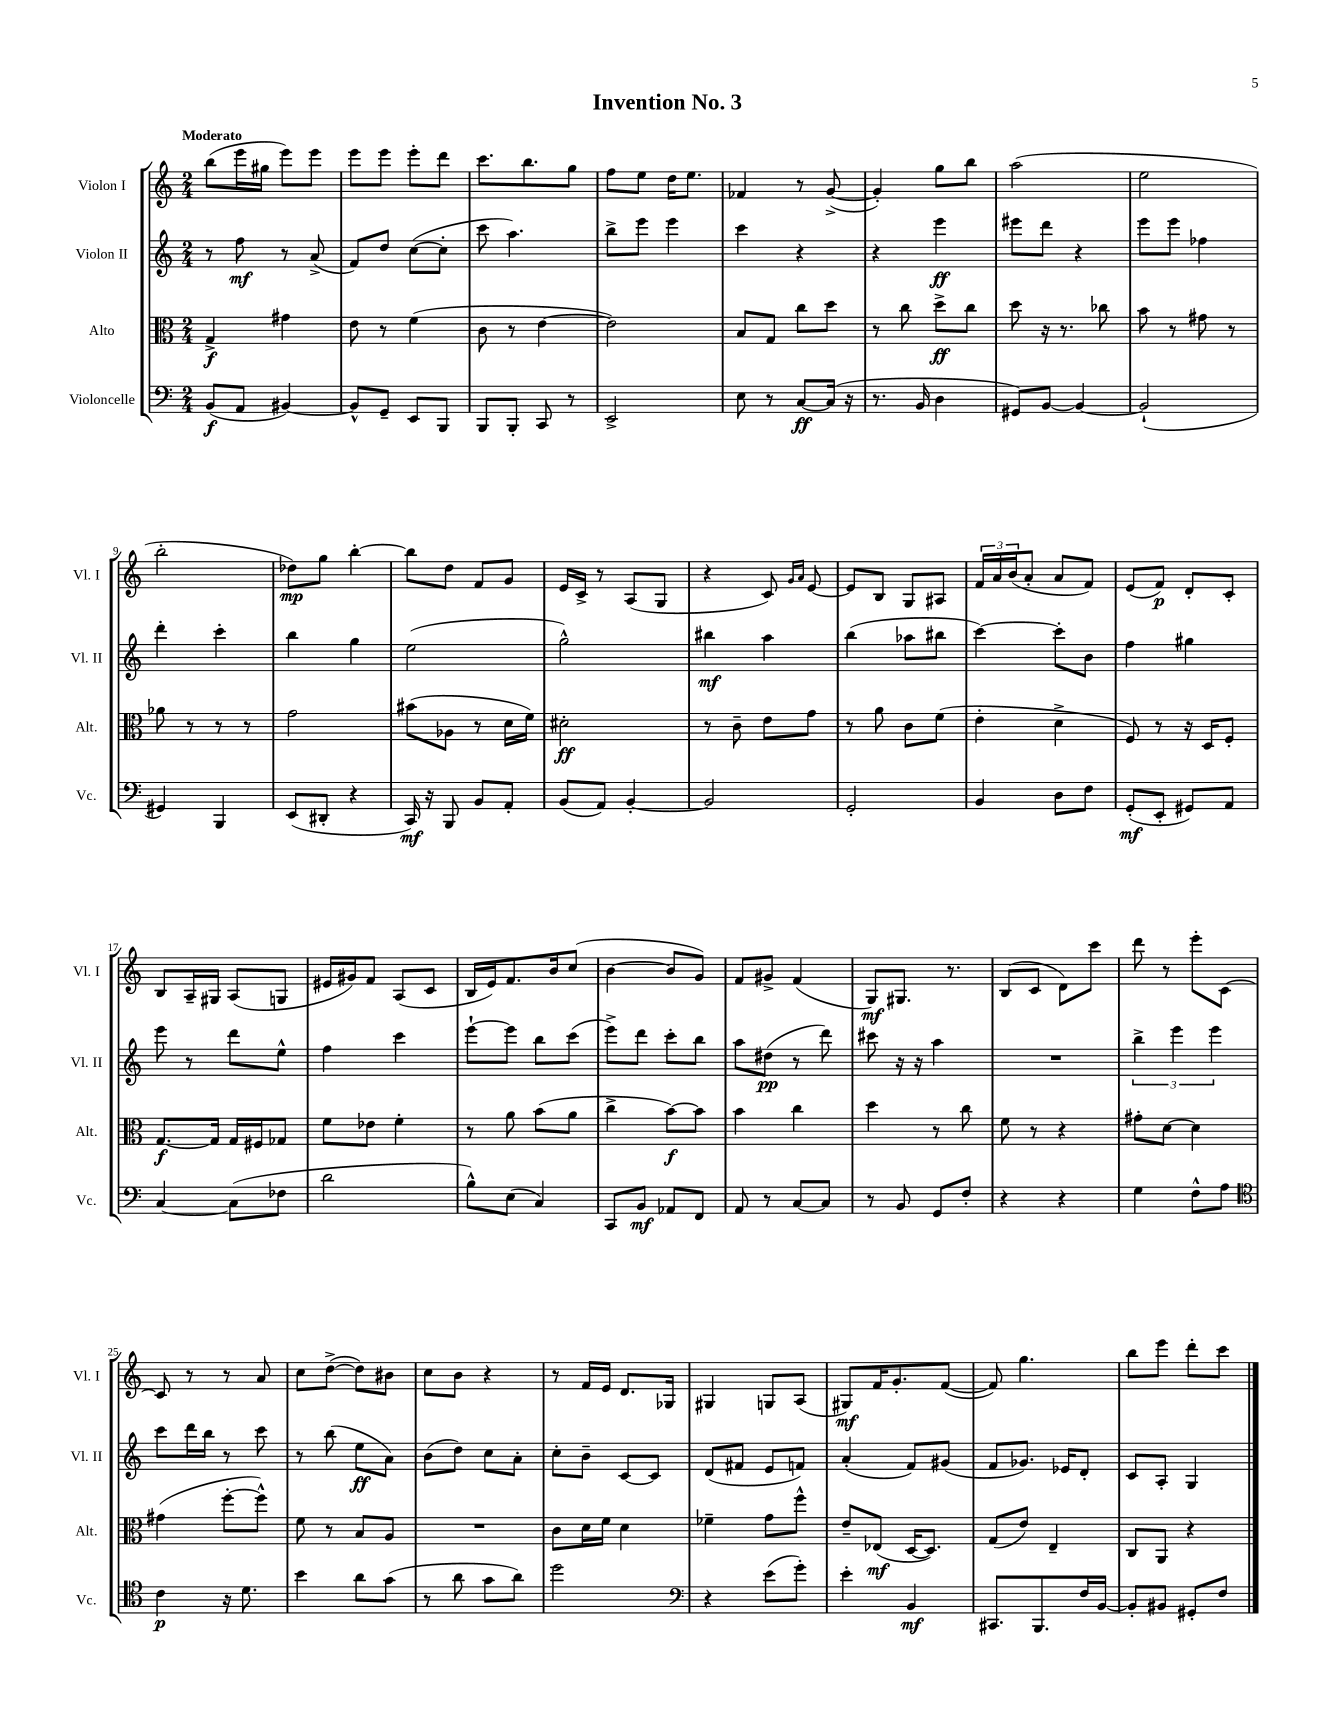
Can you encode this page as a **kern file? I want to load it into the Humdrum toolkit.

**kern	**kern	**kern	**kern
*staff4	*staff3	*staff2	*staff1
*clefF4	*clefC3	*clefG2	*clefG2
*k[]	*k[]	*k[]	*k[]
*M2/4	*M2/4	*M2/4	*M2/4
(8BB	4G^	8r	(8bb
8AA	.	8ff	16eee
.	.	.	16gg#
[4BB#)	4g#	8r	8eee)
.	.	(8a^	8eee
=	=	=	=
8BB#^^]	8e	8f)	8eee
8GG~	8r	8dd	8eee
8EE	(4f	([8cc	8eee'
8BBB	.	8cc']	8ddd
=	=	=	=
8BBB	8c	8ccc	8.ccc
8BBB'	8r	4.aa)	.
.	.	.	8.bb
8CC	[4e	.	.
8r	.	.	8gg
=	=	=	=
2EE^	2e])	8bb^	8ff
.	.	8eee	8ee
.	.	4eee	16dd
.	.	.	8.ee
=	=	=	=
8E	8B	4ccc	4f-
8r	8G	.	.
[8C	8cc	4r	8r
(16C]	8dd	.	([8g^
16r	.	.	.
=	=	=	=
8.r	8r	4r	4g'])
.	8cc	.	.
16BB	.	.	.
4D	8dd^	4eee	8gg
.	8cc	.	8bb
=	=	=	=
8GG#)	8dd	8eee#	(2aa
[8BB	16r	8ddd	.
.	8.r	.	.
4BB_	.	4r	.
.	8cc-	.	.
=	=	=	=
(2BB`]	8b	8eee	2ee
.	8r	8eee	.
.	8g#	4ff-	.
.	8r	.	.
=	=	=	=
4GG#)	8a-	4ddd'	2bb'
.	8r	.	.
4BBB	8r	4ccc'	.
.	8r	.	.
=	=	=	=
(8EE	2g	4bb	8dd-)
8DD#'	.	.	8gg
4r	.	4gg	[4bb'
=	=	=	=
16CC)	(8b#	(2ee	8bb]
16r	.	.	.
8BBB	8A-	.	8dd
8BB	8r	.	8f
8AA'	16d	.	8g
.	16f)	.	.
=	=	=	=
(8BB	2d#'	2gg^^)	16e
.	.	.	16c^
8AA)	.	.	8r
[4BB'	.	.	(8A
.	.	.	8G
=	=	=	=
2BB]	8r	4bb#	4r
.	8c~	.	.
.	8e	4aa	8c)
.	.	.	16qqg
.	.	.	16qqa
.	8g	.	[8e
=	=	=	=
2GG'	8r	(4bb	8e]
.	8a	.	8B
.	8c	8aa-	8G
.	(8f	8bb#	8A#
=	=	=	=
4BB	4e'	[4ccc)	24f
.	.	.	24a
.	.	.	(24b
.	.	.	8a'
8D	4d^	8ccc']	8a
8F	.	8b	8f)
=	=	=	=
(8GG'	8F)	4ff	(8e
8EE'	8r	.	8f)
8GG#)	16r	4gg#	8d'
.	16D	.	.
8AA	8F'	.	8c'
=	=	=	=
[4C	[8.G	8eee	8B
.	.	8r	16A~
.	16G]	.	16G#
(8C]	16G	8ddd	(8A
.	16F#	.	.
8F-	8G-	8ee^^	8G
=	=	=	=
2d	8f	4ff	16e#
.	.	.	16g#)
.	8e-	.	8f
.	4f'	4ccc	(8A
.	.	.	8c
=	=	=	=
8B^^)	8r	[8eee`	16B
.	.	.	16e)
(8E	8a	8eee]	8.f
4C)	(8b	8bb	.
.	.	.	16b
.	8a	(8ccc	(8cc
=	=	=	=
8CC	4cc^	8eee^)	[4b
8BB	.	8ddd	.
8AA-	[8b)	8ccc'	8b]
8FF	8b]	8bb	8g)
=	=	=	=
8AA	4b	8aa	8f
8r	.	(8dd#	8g#^
[8C	4cc	8r	(4f
8C]	.	8ddd)	.
=	=	=	=
8r	4dd	8ccc#	8G)
8BB	.	16r	8.G#
.	.	16r	.
8GG	8r	4aa	.
.	.	.	8.r
8F'	8cc	.	.
=	=	=	=
4r	8f	2r	(8B
.	8r	.	8c
4r	4r	.	8d)
.	.	.	8ccc
=	=	=	=
4G	8g#'	6bb^	8ddd
.	[8d	.	8r
.	.	6eee	.
8F^^	4d]	.	8eee'
.	.	6eee	.
8A	.	.	[8c
=	=	=	=
*clefC4	*	*	*
4c	(4g#	8ccc	8c]
.	.	16ddd	8r
.	.	16bb	.
16r	[8ff'	8r	8r
8.d	.	.	.
.	8ff^^])	8ccc	8a
=	=	=	=
4b	8f	8r	8cc
.	8r	(8bb	([8dd^
8a	8B	8ee	8dd])
(8g	8A	8a)	8b#
=	=	=	=
8r	2r	(8b	8cc
8a	.	8dd)	8b
8g	.	8cc	4r
8a)	.	8a'	.
=	=	=	=
2dd	8c	8cc'	8r
.	16d	8b~	16f
.	16f	.	16e
.	4d	[8c	8.d
.	.	8c]	.
.	.	.	16G-
=	=	=	=
*clefF4	*	*	*
4r	4f-~	(8d	4G#
.	.	8f#	.
(8e	8g	8e	8G
8g')	8ff^^	8f)	(8A
=	=	=	=
4e'	8e~	(4a'	8G#)
.	(8E-	.	16f
.	.	.	8.g'
4BB	[16D	8f)	.
.	8.D])	.	.
.	.	(8g#	([8f
=	=	=	=
8.CC#	(8G	8f	8f])
.	8e)	8.g-)	4.gg
8.BBB	.	.	.
.	4E~	.	.
.	.	16e-	.
16F	.	8d'	.
[16BB	.	.	.
=	=	=	=
8BB']	8C	8c	8bb
8BB#	8AA	8A'	8eee
8GG#'	4r	4G	8ddd'
8F	.	.	8ccc
==	==	==	==
*-	*-	*-	*-
